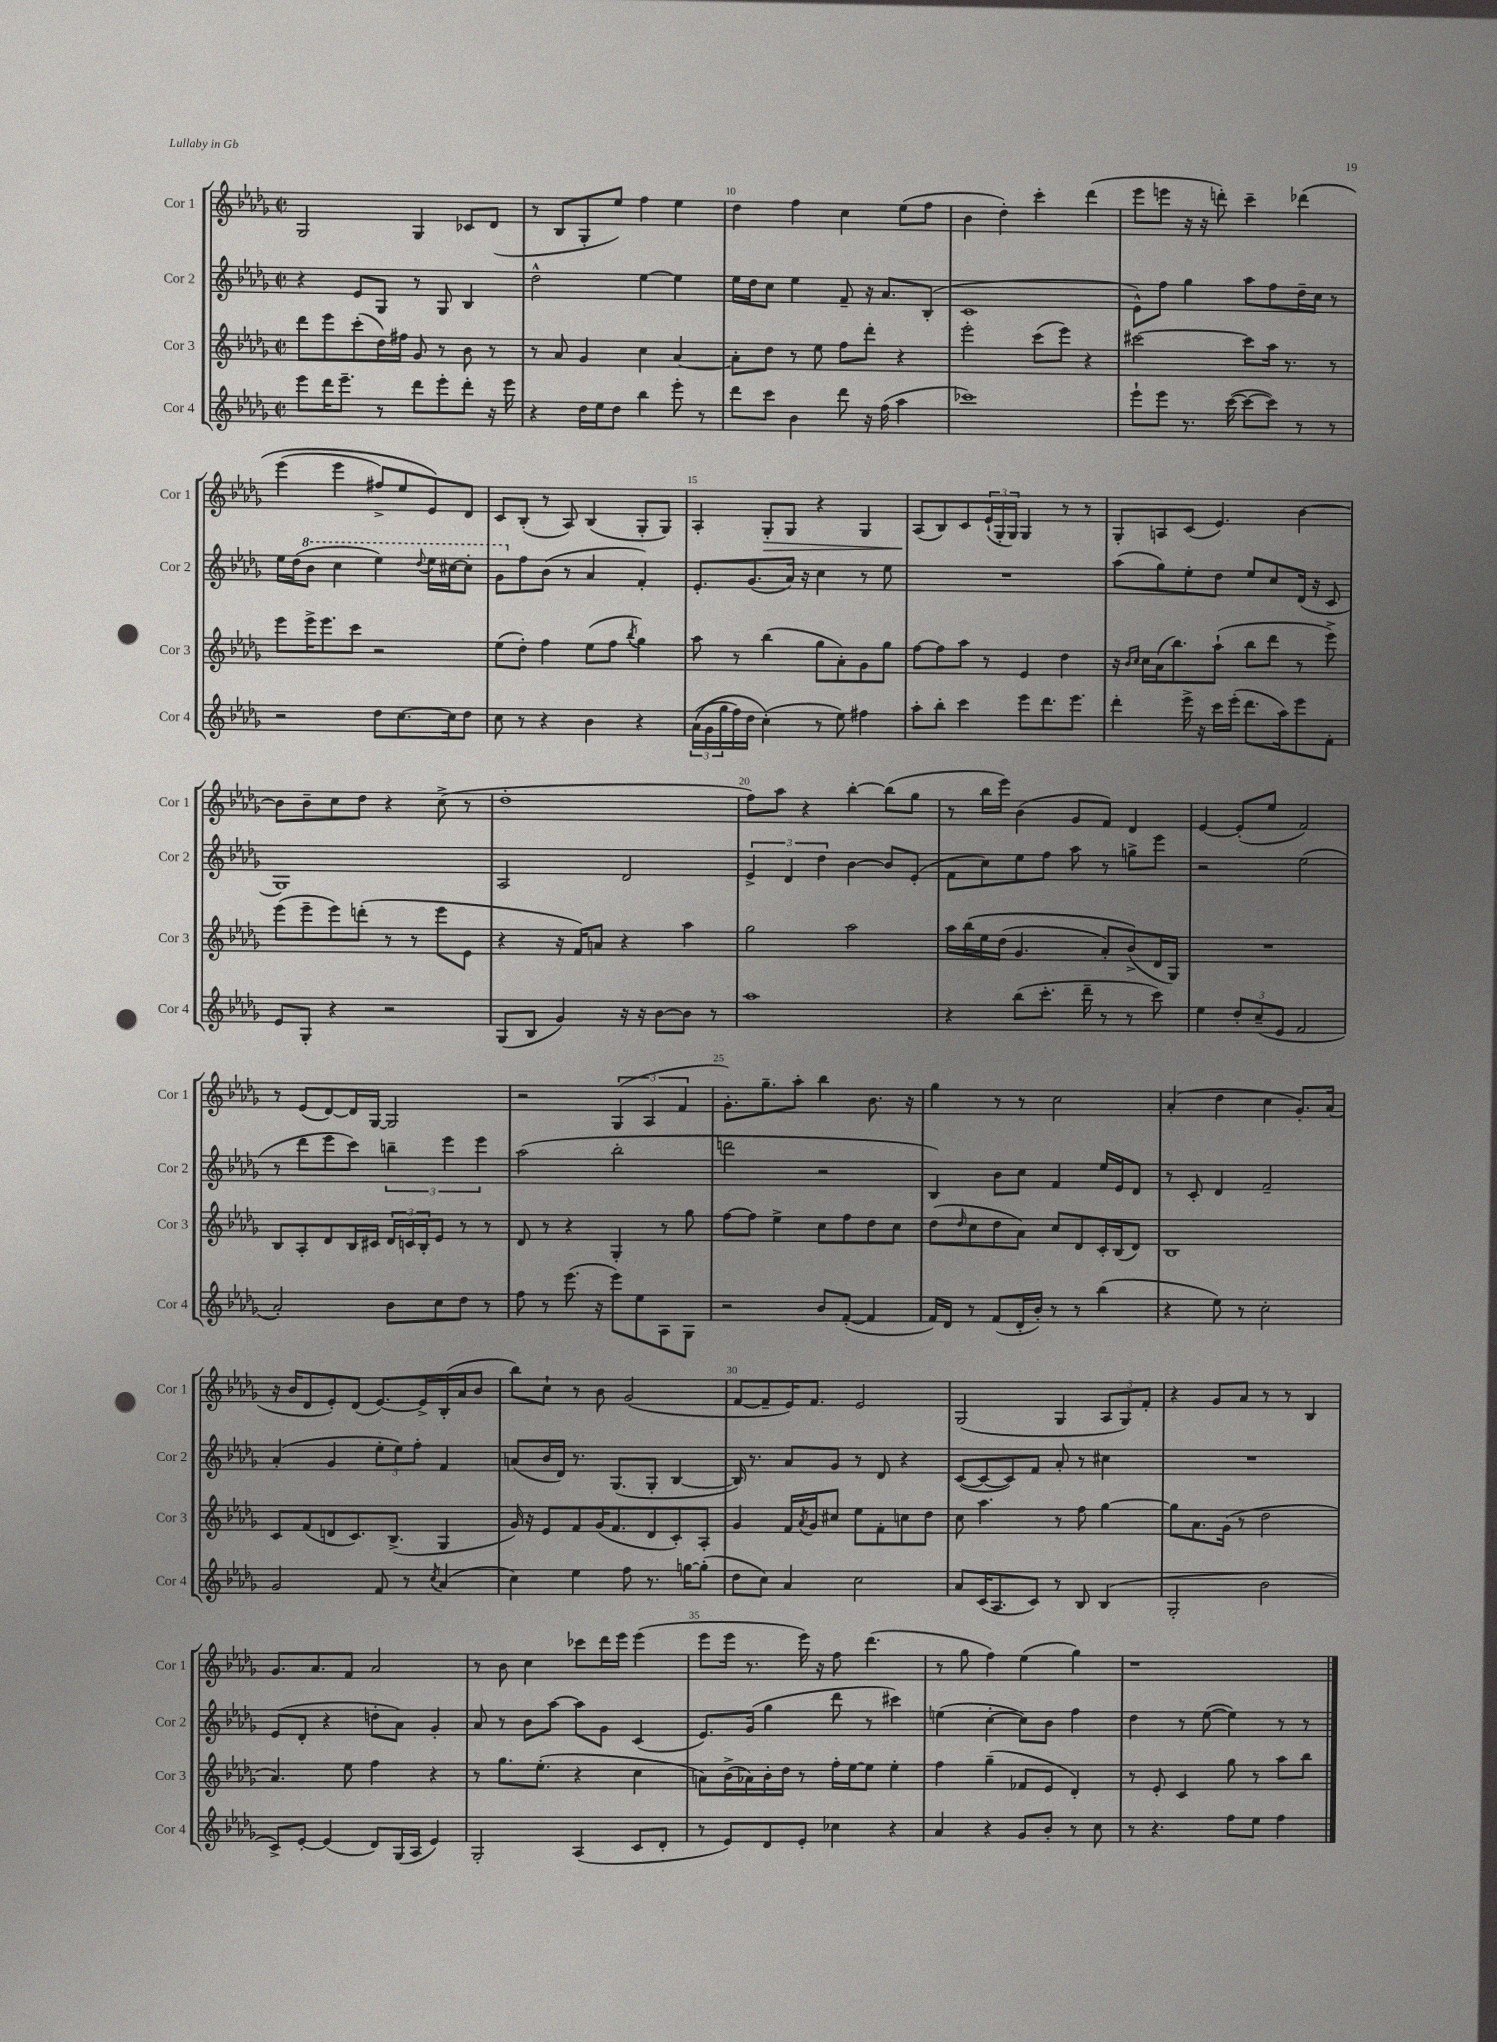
<<
\new StaffGroup <<
\new Staff = "s0" \with { instrumentName = "Cor 1" shortInstrumentName = "Cor 1" } {
    \clef treble \key des \major \defaultTimeSignature \time 2/2
    ges2 ges4 ces'8 des'8( |
    r8 bes8 ges8-. ees''8) f''4 ees''4 |
    des''4 f''4 c''4 ees''8( f''8 |
    bes'4 des''4-.) c'''4-. des'''4( |
    ees'''8 e'''8 r16 r16 d'''8-.) c'''4-- des'''4\( |
    ees'''4( ees'''4 fis''8->) ees''8 ees'8\) des'8 |
    c'8 bes8-.( r8 aes8) bes4( ges8-. ges8) |
    aes4-. ges8-.\> ges8 r4 ges4 |
    aes8\!( bes8) c'8 \tuplet 3/2 { ees'16-!( ges16-. ges16) } ges4 r8 r8 |
    ges8-. a8 c'8( ees'4.) bes'4~ |
    bes'8 bes'8-- c''8 des''8 r4 c''8->( r8 |
    des''1-. |
    f''8) aes''8 r4 bes''4~-. bes''8( ges''8 |
    r8 bes''16 ees'''16) bes'4( ges'8 f'8) des'4 |
    ees'4~ ees'8-.( ees''8 f'2) |
    r8 ees'8( des'8~) des'16 ges16~ ges2 |
    r2 \tuplet 3/2 { ges4( aes4 f'4 } |
    ges'8.-.) ges''8.-- aes''8-. bes''4 bes'8. r16 |
    ges''4 r8 r8 c''2 |
    aes'4-.( des''4 c''4 ges'8.-.) aes'16( |
    r16 bes'16 des'8 ees'8-.) des'8( ees'8.~) ees'16-> bes16-.( aes'16 bes'8 |
    bes''8) c''8-! r8 bes'8 ges'2( |
    f'8~ f'8-- ees'16) f'8. ees'2 |
    ges2( ges4 \tuplet 3/2 { aes8 ges8) f'8-. } |
    r4 ges'8 aes'8 r8 r8 bes4 |
    ges'8. aes'8. f'8 aes'2 |
    r8 bes'8 c''4 ces'''8 des'''16 ees'''16 ees'''4( |
    ees'''8 ees'''16 r8. ees'''16) r16 f''8 des'''4.( |
    r8 ges''8 f''4) ees''4( ges''4) |
    r1 \bar "|." |
}
\new Staff = "s1" \with { instrumentName = "Cor 2" shortInstrumentName = "Cor 2" } {
    \clef treble \key des \major \defaultTimeSignature \time 2/2
    r4 ees'8 ges8 r8 ges8 bes4 |
    des''2-^ ees''4~ ees''4 |
    ees''16 des''16 c''8 ees''4 f'8-- r16 aes'8. bes8-.( |
    c'1 |
    ees'8-^) f''8 ges''4 aes''8 f''8 des''16-- c''16 r8 |
    ees''16 des''16( \ottava #1 bes''8 c'''4 ees'''4) \appoggiatura { des'''8 } ees'''16 cis'''16~ cis'''8-. |
    ges''8 \ottava #0 f''8 bes'8( r8 aes'4 f'4-.) |
    ees'8.-. ges'8.( aes'16) r16 c''4 r8 ees''8 |
    R1 |
    aes''8( ges''8) ees''8-. des''8 ees''8 c''8 des'16( r16 c'8 |
    ges1) |
    aes2 des'2 |
    \tuplet 3/2 { ees'4-> des'4 des''4 } bes'4~ bes'8 ees'8-.( |
    f'8 c''8) ees''8 f''8 aes''8 r8 g''8-> ees'''8 |
    r2 ees''2( |
    r8 des'''8 ees'''8 c'''8) \tuplet 3/2 { b''4-- ees'''4 ees'''4 } |
    aes''2( bes''2-. |
    d'''2 r2 |
    bes4) bes'8 c''8 f'4 ees''16 ees'16 des'8 |
    r8 c'8-. des'4 f'2-- |
    aes'4-.( ges'4 \tuplet 3/2 { ees''8-. ees''8) f''8-. } f'4 |
    a'8( bes'16 des'16) r8. ges8.( ges8-. bes4~ |
    bes16) r8. aes'8 ges'8 r8 des'8 r4 |
    c'8~( c'8~ c'8) f'8 aes'8-. r8 cis''4 |
    R1 |
    ees'8( des'8-. r4 d''8-. aes'8) ges'4-. |
    aes'8 r8 bes'8 aes''8~ aes''8 ges'8 c'4( |
    ees'8.) ges'16( ges''4 des'''8 r8 cis'''4) |
    e''4( c''4~-. c''8) bes'8 f''4 |
    des''4 r8 ees''8~( ees''4) r8 r8 \bar "|." |
}
\new Staff = "s2" \with { instrumentName = "Cor 3" shortInstrumentName = "Cor 3" } {
    \clef treble \key des \major \defaultTimeSignature \time 2/2
    des'''8 ees'''8 c'''8-.( des''16) fis''16 ges'8 r8 bes'8 r8 |
    r8 aes'8 ges'4 c''4 aes'4~ |
    aes'8-. des''8 r8 ees''8 f''8 des'''8-. r4 |
    ees'''2-. c'''8( ees'''8) r4 |
    cis'''2~ cis'''8 aes''16 r8. r8 |
    ees'''8 ees'''16-> ees'''8. c'''8 r2 |
    ees''8( des''8-.) f''4 ees''8( f''8 \acciaccatura { bes''8 } ges''4) |
    aes''8 r8 bes''4( ges''8 aes'8-.) ges'8 ges''8 |
    f''8~ f''8 aes''8 r8 ees'4 des''4 |
    r16 \grace { bes'16 c''16 } c''16 aes'16( bes''8.) aes''8-!( bes''8 des'''8 r8 ees'''8->) |
    ees'''8( ees'''8-- ees'''8) d'''8-.( r8 r8 ees'''8 ees'8 |
    r4 r16 f'16) a'8 r4 aes''4 |
    ges''2 aes''2 |
    aes''16 bes''16\( ees''16 des''16( ges'4. aes'8-.) bes'8->(\) des'16 ges16) |
    R1 |
    bes8 aes8-. des'8 bes16 cis'16 \tuplet 3/2 { des'16 c'16 bes16-. } ees'8 r8 r8 |
    des'8 r8 r4 ges4-. r8 ges''8 |
    f''8~ f''8 ees''4-> c''8 f''8 des''8 c''8 |
    des''8( \grace { des''16 } c''8 des''8 aes'8) c''8 des'8 c'16-. bes16( des'8) |
    bes1 |
    c'8 f'8( d'8 c'8.) bes8.->( ges4 |
    ges'16) r16 ees'8 f'8 ges'16( f'8. des'8 c'8-.) aes8-. |
    ges'4 f'16 \acciaccatura { aes'8 } ges'16 cis''8 ees''8 f'8-. c''8 des''8 |
    c''8 aes''4. r8 f''8 ges''4~ |
    ges''8 aes'8. ges'16( r8 des''2 |
    aes'4.) ees''8 f''4 r4 |
    r8 ges''8. ees''8.-.( r4 c''4 |
    a'8) bes'16->( aes'16) bes'16-. des''16 r8 f''16-. ees''16~ ees''8 ees''4-. |
    f''4 ges''4--( fes'8 ees'8 des'4-.) |
    r8 ees'8-. c'4 ges''8 r8 aes''8 bes''8 \bar "|." |
}
\new Staff = "s3" \with { instrumentName = "Cor 4" shortInstrumentName = "Cor 4" } {
    \clef treble \key des \major \defaultTimeSignature \time 2/2
    ees'''8 des'''16 ees'''8.-- r8 des'''8 ees'''8-. des'''8-. r16 ees'''16 |
    r4 des''16 ees''16 des''8 bes''4 ees'''8-. r8 |
    des'''8 c'''8 bes'4 des'''8 r16 f''16( aes''4 |
    ces'''1) |
    ees'''8-! ees'''8 r8. c'''16~( c'''8~ c'''8) r8 r8 |
    r2 des''8 c''8.~ c''16 des''8 |
    c''8 r8 r4 bes'4 r4 |
    \tuplet 3/2 { aes'16(\( ges'16 ges''16 } f''16) des''16 c''4-.(\) r8 ees''8) fis''4 |
    aes''8-. bes''8-. c'''4 ees'''8 des'''8. ees'''8. |
    des'''4-. ees'''16-> r16 c'''16 ees'''16-.( des'''8. aes''16) ees'''8 f'8-. |
    ees'8 ges8-. r4 r2 |
    ges8( bes8 ges'4) r16 r16 bes'8~ bes'8 r8 |
    aes''1 |
    r4 bes''8( c'''8.-. des'''16-- r8 r8 c'''8) |
    ees''4 \tuplet 3/2 { des''8-. c''8--( ees'8 } f'2 |
    aes'2-.) bes'8 c''8 des''8 r8 |
    f''8 r8 ees'''8.( r16 ees'''8) ees''8 aes8 ges8 |
    r2 bes'8 f'8~-.( f'4 |
    f'16) des'16 r8 f'8( des'16-. bes'16-.) r8 r8 bes''4( |
    r4 ees''8) r8 c''2-. |
    ges'2 f'8 r8 \acciaccatura { c''8 } aes'4( |
    c''4) ees''4 f''8 r8. g''16~ g''8-.( |
    des''8 c''8) aes'4 c''2 |
    aes'8 c'16( aes8. c'8) r8 bes8 bes4( |
    ges2-. bes'2 |
    c'8->) ees'8~-. ees'4( des'8) ges16( aes16 ees'4) |
    ges2-. aes4( c'8 des'8-. |
    r8 ees'8) des'8 ees'8-. ces''4 r4 |
    aes'4 r4 ges'8 bes'8-. r8 c''8 |
    r8 r4. f''8 ees''8 f''4 \bar "|." |
}
>>
>>
\layout { \context { \Score currentBarNumber = #8 \override BarNumber.break-visibility = ##(#f #t #t) barNumberVisibility = #(every-nth-bar-number-visible 5) } }
